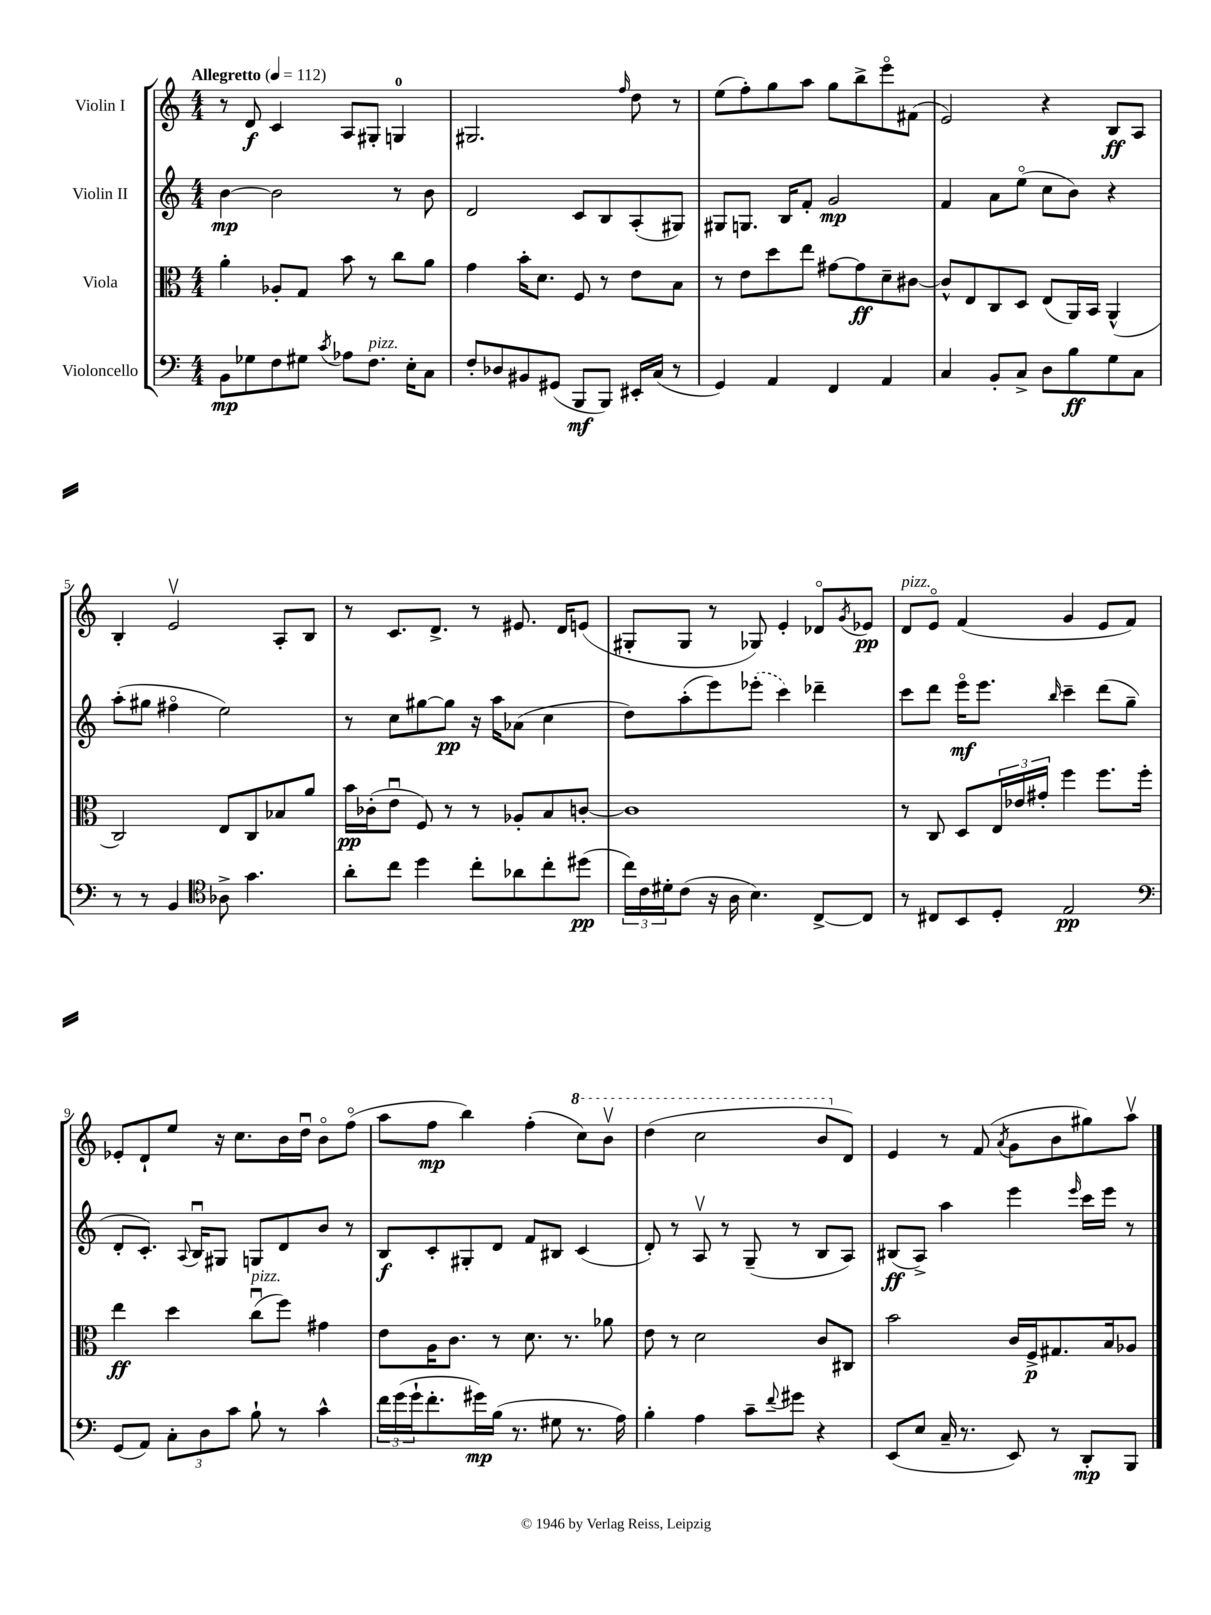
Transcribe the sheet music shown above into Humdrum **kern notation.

**kern	**kern	**kern	**kern
*staff4	*staff3	*staff2	*staff1
*clefF4	*clefC3	*clefG2	*clefG2
*k[]	*k[]	*k[]	*k[]
*M4/4	*M4/4	*M4/4	*M4/4
*MM112	*MM112	*MM112	*MM112
8BB\L	4a'\	[4b\	8r
8G-\	.	.	8d/
8F\	8A-'/L	2b\]	4c/
8G#\J	8G/J	.	.
8qc/	.	.	.
8A-\L	8b\	.	8A/L
8.F\J	8r	.	8G#'/J
.	8cc\L	8r	4G/
16E'\LK	.	.	.
8C\J	8a\J	8b\	.
=	=	=	=
8F'/L	4g\	2d/	2.G#/
8D-/	.	.	.
8BB#/	16b'\LK	.	.
.	8.d\J	.	.
(8GG#/J	.	.	.
8BBB/L	8F/	8c/L	.
8BBB/J)	8r	8B/	.
.	.	.	16qqff/
16EE#'/LL	8e\L	(8A'/	8dd\
(16C/JJ	.	.	.
8r	8B\J	8G#/J)	8r
=	=	=	=
4GG/)	8r	8G#/L	(8ee\L
.	8e\L	8.G/J	8ff'\)
4AA/	8dd\	.	8gg\
.	.	16B/LK	.
.	8ee\J	8f'/J	8aa\J
4FF/	[8g#\L	2g/	8gg\L
.	8g#\]	.	8bb^\
4AA/	8d~\	.	8eeeo\
.	[8c#\J	.	(8f#\J
=	=	=	=
4C/	8c#^^/]L	4f/	2e/)
.	8E/	.	.
8BB'/L	8C/	8a\L	.
8C^/J	8D/J	(8eeo\J	.
8D\L	(8E/L	8cc\L	4r
8B\	16AA/L)	8b\J)	.
.	16BB/JJ	.	.
8G\	(4AA^^/	4r	8B/L
8C\J	.	.	8A/J
=	=	=	=
8r	2C/)	(8aa'\L	4B'/
8r	.	8gg#\J	.
4BB/	.	4ff#o\	2ev/
*clefC4	*	*	*
8A-^\	8E/L	2ee\)	.
4.g\	8C/	.	.
.	8B-/	.	8A'/L
.	8a/J	.	8B/J
=	=	=	=
8a'\L	16b\LL	8r	8r
.	(16c-'\J	.	.
8cc\J	8eu\J	8cc\L	8.c/L
4dd\	8F/)	[8gg#\	.
.	.	.	8.d^/J
.	8r	8gg#\]J	.
8cc'\L	8r	16r	8r
.	.	16aa\LK	.
8a-\	8A-'/L	(8a-\J	8.e#/
8cc'\	8B/	4cc\	.
.	.	.	16d/LK
(8dd#\J	[8c'/J	.	(8e/J
=	=	=	=
24cc\LL)	1c]	8dd\L)	8G#'/L
24c\	.	.	.
24d#'\J	.	.	.
(8c\J	.	(8aa'\	8G#/J
16r	.	8eee\)	8r
16A\	.	.	.
4.B\)	.	(8eee-'\J	8G-/)
.	.	4ccc\)	4e'/
[8C^/L	.	4ddd-~\	8d-o/L
.	.	.	8qg/
8C/]J	.	.	8e-/J
=	=	=	=
8r	8r	8ccc\L	8d/L
8C#/L	8C/	8ddd\J	8eo/J
8BB/	8D/L	16eeeo\LK	(4f/
.	.	8.eee\J	.
8D'/J	24E/L	.	.
.	24e-/	.	.
.	24g#'/JJ	.	.
.	.	16qqbb/	.
2E/	4ff\	4ccc~\	4g/
.	8.ff\L	(8ddd\L	8e/L
.	.	8gg~\J	8f/J)
.	16ff'\Jk	.	.
=	=	=	=
*clefF4	*	*	*
(8GG/L	4ee\	8d'/L	8e-'/L
8AA/J)	.	8.c'/J)	8d`/
12C'\L	4dd\	.	8ee/J
.	.	8qqA/	.
.	.	16Bu/LK	.
12D\	.	.	.
.	.	8G#/J	16r
12c\J	.	.	.
.	.	.	8.cc\L
8B`\	(8ccu\L	8G/L	.
8r	8ff\J)	8d/	16b\L
.	.	.	16ddu\JJ
4c^^\	4g#\	8b/J	8bo\L
.	.	8r	(8ffo\J
=	=	=	=
24f\LL	8e\L	8B/L	8aa\L
(24g\	.	.	.
24g`\J	.	.	.
8.f'\	16A\K	8c'/	8ff\J
.	8.c\J	.	.
.	.	8G#'/	4bb\)
16g#\L)	.	.	.
(16B\JJ	8r	8d/J	.
8.r	.	.	.
.	8.d\	8f/L	(4ff'\
8G#\	.	8B#/J	.
.	8.r	.	.
8.r	.	(4c/	8ccc\L)
.	8a-\	.	8bbv\J
16A\)	.	.	.
=	=	=	=
4B'\	8e\	8d'/)	(4ddd\
.	8r	8r	.
4A\	2d\	8Av/	2ccc\
.	.	8r	.
8c~\L	.	(8G~/	.
8qqf/	.	.	.
8g#\J	.	8r	.
4r	8c/L	8B/L	8bb/L
.	8C#/J	8A/J)	8d/J)
=	=	=	=
(8EE/L	2b\	(8B#/L	4e/
8E/J	.	8A^/J)	.
16C~/	.	4aa\	8r
8.r	.	.	.
.	.	.	(8f/
.	.	.	8qa/
8EE/)	16c/LL	4eee\	8g\L
.	16F^/J	.	.
8r	8.G#/	.	8b\
.	.	16qqeee/	.
8DD'/L	.	16ccc\LL	8gg#\)
.	16B/k	16eee\JJ	.
8BBB/J	8A-/J	8r	8aav\J
==	==	==	==
*-	*-	*-	*-
